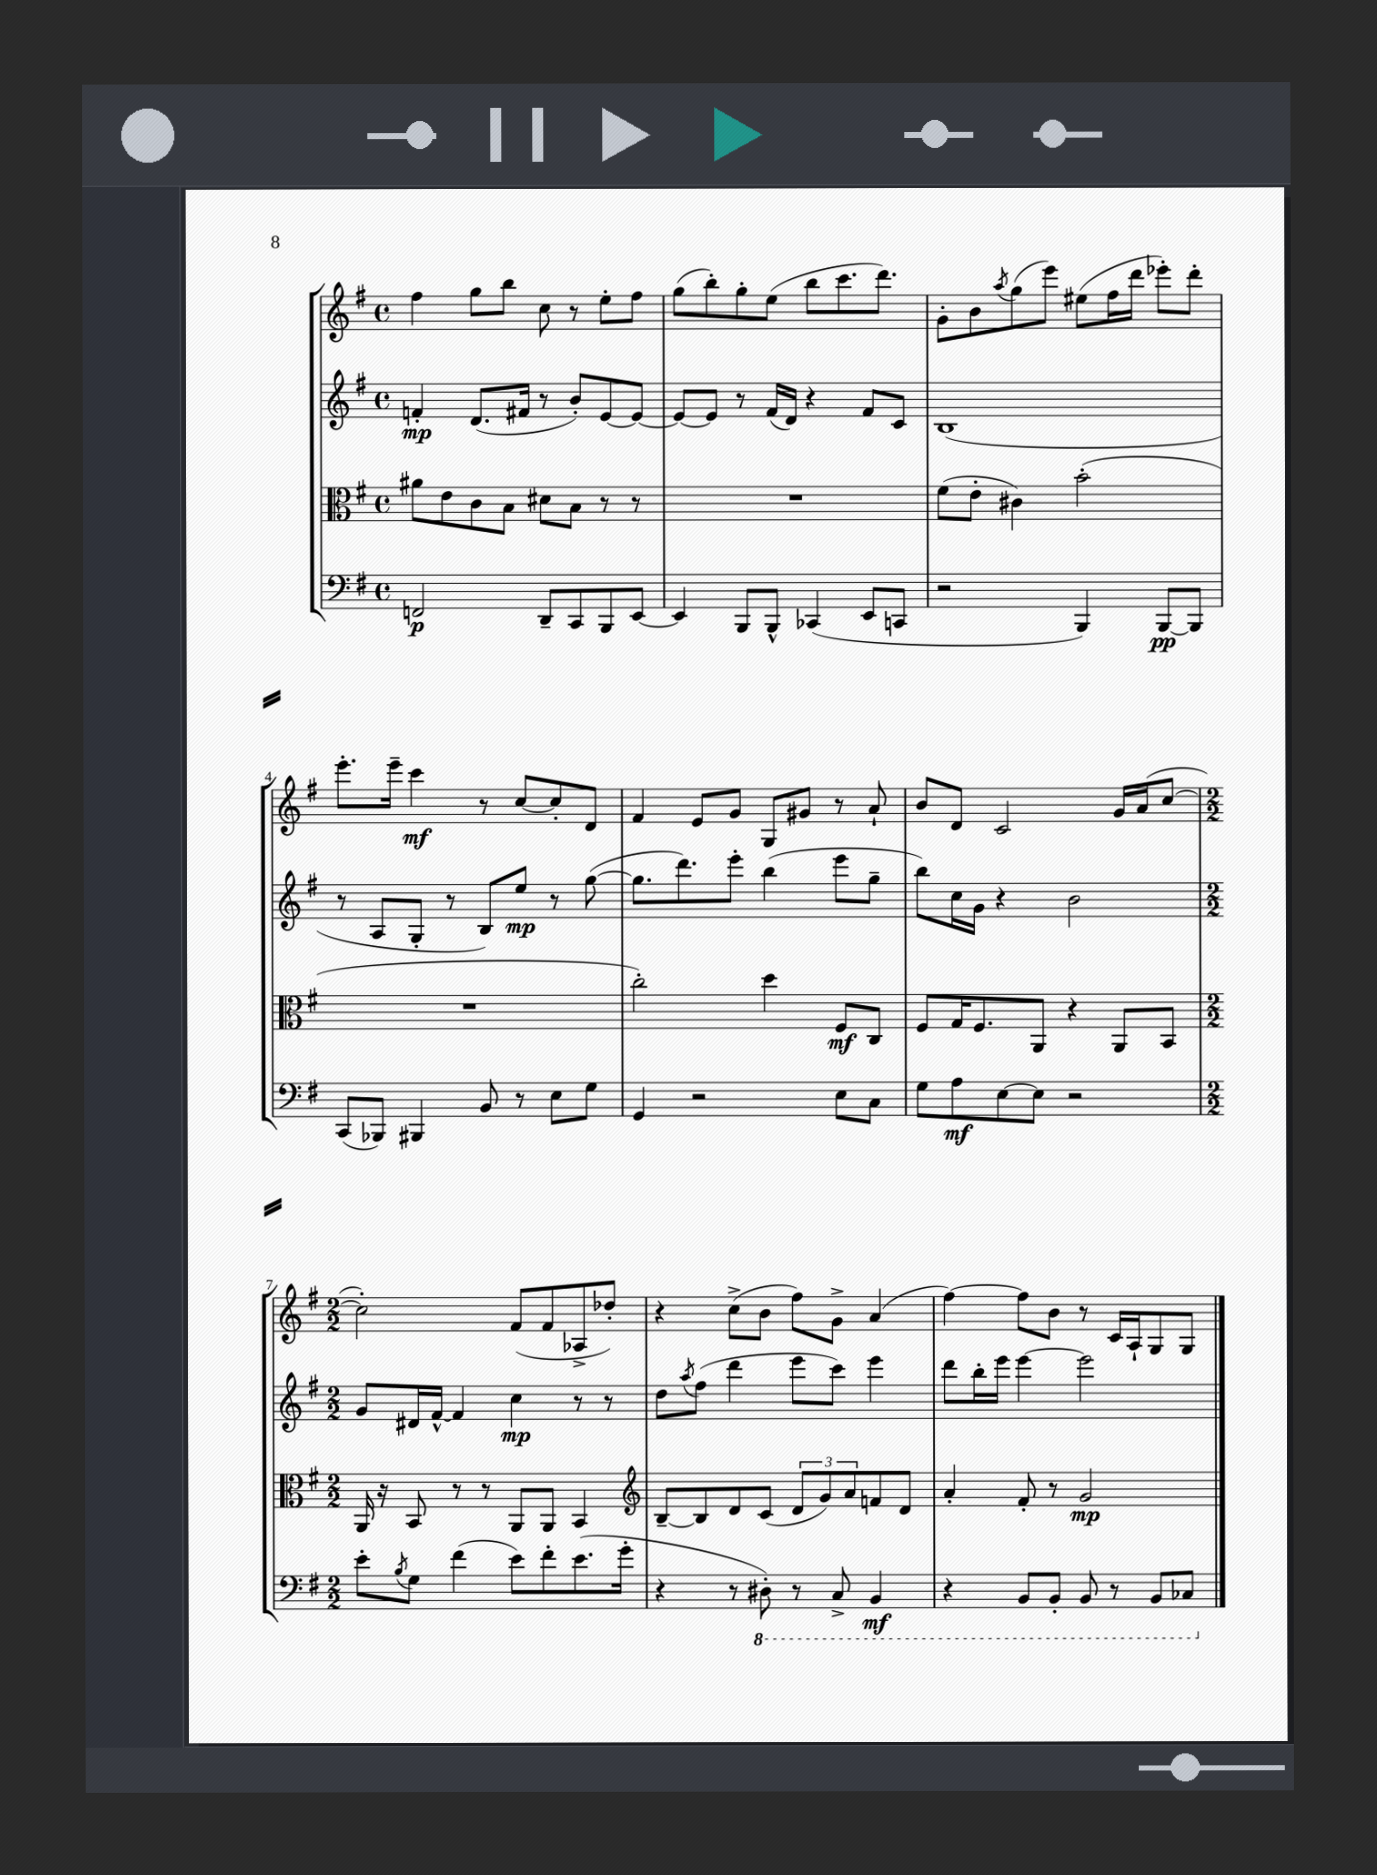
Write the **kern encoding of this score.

**kern	**dynam	**kern	**dynam	**kern	**dynam	**kern	**dynam
*part4	*part4	*part3	*part3	*part2	*part2	*part1	*part1
*staff4	*staff4	*staff3	*staff3	*staff2	*staff2	*staff1	*staff1
*clefF4	*	*clefC3	*	*clefG2	*	*clefG2	*
*k[f#]	*	*k[f#]	*	*k[f#]	*	*k[f#]	*
*M4/4	*	*M4/4	*	*M4/4	*	*M4/4	*
*met(c)	*	*met(c)	*	*met(c)	*	*met(c)	*
=1	=1	=1	=1	=1	=1	=1	=1
2FFn/	p	8a#X\L	.	4fn'/	mp	4ff#\	.
.	.	8e\	.	.	.	.	.
.	.	8c\	.	(8.d/L	.	8gg\L	.
.	.	8B\J	.	.	.	8bb\J	.
.	.	.	.	16f#X/Jk	.	.	.
8DD~/L	.	8d#X\L	.	8r	.	8cc\	.
8CC/	.	8B\J	.	8b'/L)	.	8r	.
8BBB/	.	8r	.	[8e/	.	8ee'\L	.
[8EE/J	.	8r	.	8e/J_	.	8ff#\J	.
=2	=2	=2	=2	=2	=2	=2	=2
4EE/]	.	1r	.	8e/L_	.	(8gg\L	.
.	.	.	.	8e/J]	.	8bb'\)	.
8BBB/L	.	.	.	8r	.	8gg'\	.
8BBB^^/J	.	.	.	(16f#/LL	.	(8ee\J	.
.	.	.	.	16d/JJ)	.	.	.
(4CC-X/	.	.	.	4r	.	8bb\L	.
.	.	.	.	.	.	8.ccc\	.
8EE/L	.	.	.	8f#/L	.	.	.
.	.	.	.	.	.	8.ddd\J)	.
8CCn/J	.	.	.	8c/J	.	.	.
=3	=3	=3	=3	=3	=3	=3	=3
2r	.	(8f#\L	.	(1B	.	8g'\L	.
.	.	8e'\J	.	.	.	8b\	.
.	.	.	.	.	.	8qaa/	.
.	.	4c#X\)	.	.	.	(8gg\	.
.	.	.	.	.	.	8eee\J)	.
4BBB/)	.	(2b'\	.	.	.	(8ee#X\L	.
.	.	.	.	.	.	16ff#\L	.
.	.	.	.	.	.	16ddd\JJ	.
[8BBB/L	pp	.	.	.	.	8eee-X'\L)	.
8BBB/J]	.	.	.	.	.	8ddd'\J	.
!!LO:LB:g=z
=4	=4	=4	=4	=4	=4	=4	=4
(8CC/L	.	1r	.	8r	.	8.eee'\L	.
8BBB-X/J)	.	.	.	8A/L	.	.	.
.	.	.	.	.	.	16eee~\Jk	.
4BBB#X/	.	.	.	8G'/J	.	4ccc\	mf
.	.	.	.	8r	.	.	.
8BB/	.	.	.	8B/L)	.	8r	.
8r	.	.	.	8ee/J	mp	[8cc/L	.
8E\L	.	.	.	8r	.	8cc'/]	.
8G\J	.	.	.	([8gg\	.	8d/J	.
=5	=5	=5	=5	=5	=5	=5	=5
4GG/	.	2cc'\)	.	8.gg\L]	.	4f#/	.
.	.	.	.	8.ddd\)	.	.	.
2r	.	.	.	.	.	8e/L	.
.	.	.	.	8eee'\J	.	8g/J	.
.	.	4dd\	.	(4bb\	.	8G/L	.
.	.	.	.	.	.	8g#X/J	.
8E\L	.	8F#/L	mf	8eee\L	.	8r	.
8C\J	.	8C/J	.	8gg~\J	.	8a`/	.
=6	=6	=6	=6	=6	=6	=6	=6
8G\L	.	8F#/L	.	8bb\L)	.	8b/L	.
8A\	mf	16G/K	.	16cc\L	.	8d/J	.
.	.	8.F#/	.	16g\JJ	.	.	.
[8E\	.	.	.	4r	.	2c/	.
8E\J]	.	8AA/J	.	.	.	.	.
2r	.	4r	.	2b\	.	.	.
.	.	8AA/L	.	.	.	16g/LL	.
.	.	.	.	.	.	(16a/J	.
.	.	8BB/J	.	.	.	[8cc/J	.
!!LO:LB:g=z
=7	=7	=7	=7	=7	=7	=7	=7
*M2/2	*	*M2/2	*	*M2/2	*	*M2/2	*
8e'\L	.	16AA/	.	8g/L	.	2cc'\])	.
.	.	16r	.	.	.	.	.
8qB/	.	.	.	.	.	.	.
8G\J	.	8BB/	.	16d#X/L	.	.	.
.	.	.	.	[16f#^^/JJ	.	.	.
(4f#\	.	8r	.	4f#/]	.	.	.
.	.	8r	.	.	.	.	.
8e\L)	.	8AA/L	.	4cc\	mp	(8f#/L	.
8f#'\	.	8AA/J	.	.	.	8f#/	.
(8.e\	.	4BB/	.	8r	.	8A-X^/	.
.	.	.	.	8r	.	8dd-X'/J)	.
16g'\Jk	.	.	.	.	.	.	.
=8	=8	=8	=8	=8	=8	=8	=8
*	*	*clefG2	*	*	*	*	*
4r	.	[8B~/L	.	8dd\L	.	4r	.
.	.	.	.	8qaa/	.	.	.
.	.	8B/]	.	(8ff#\J	.	.	.
8r	.	8d/	.	4ddd\	.	(8cc^\L	.
*8ba	*	*	*	*	*	*	*
8DD#X'\)	.	(8c/J	.	.	.	8b\J	.
8r	.	12d/L	.	8eee\L	.	8ff#\L)	.
.	.	12g/)	.	.	.	.	.
8CC^/	.	.	.	8ccc\J)	.	8g^\J	.
.	.	12a/	.	.	.	.	.
4BBB/	mf	8fn/	.	4eee\	.	(4a/	.
.	.	8d/J	.	.	.	.	.
=9	=9	=9	=9	=9	=9	=9	=9
4r	.	4a'/	.	8ddd\L	.	[4ff#\)	.
.	.	.	.	16bb'\L	.	.	.
.	.	.	.	16eee\JJ	.	.	.
8BBB/L	.	8f#'/	.	[4eee\	.	8ff#\L]	.
8BBB'/J	.	8r	.	.	.	8b\J	.
8BBB/	.	2g/	mp	2eee\]	.	8r	.
8r	.	.	.	.	.	16c/LL	.
.	.	.	.	.	.	16A`/J	.
8BBB/L	.	.	.	.	.	8G/	.
8CC-X/J	.	.	.	.	.	8G/J	.
*X8ba	*	*	*	*	*	*	*
==	==	==	==	==	==	==	==
*-	*-	*-	*-	*-	*-	*-	*-
